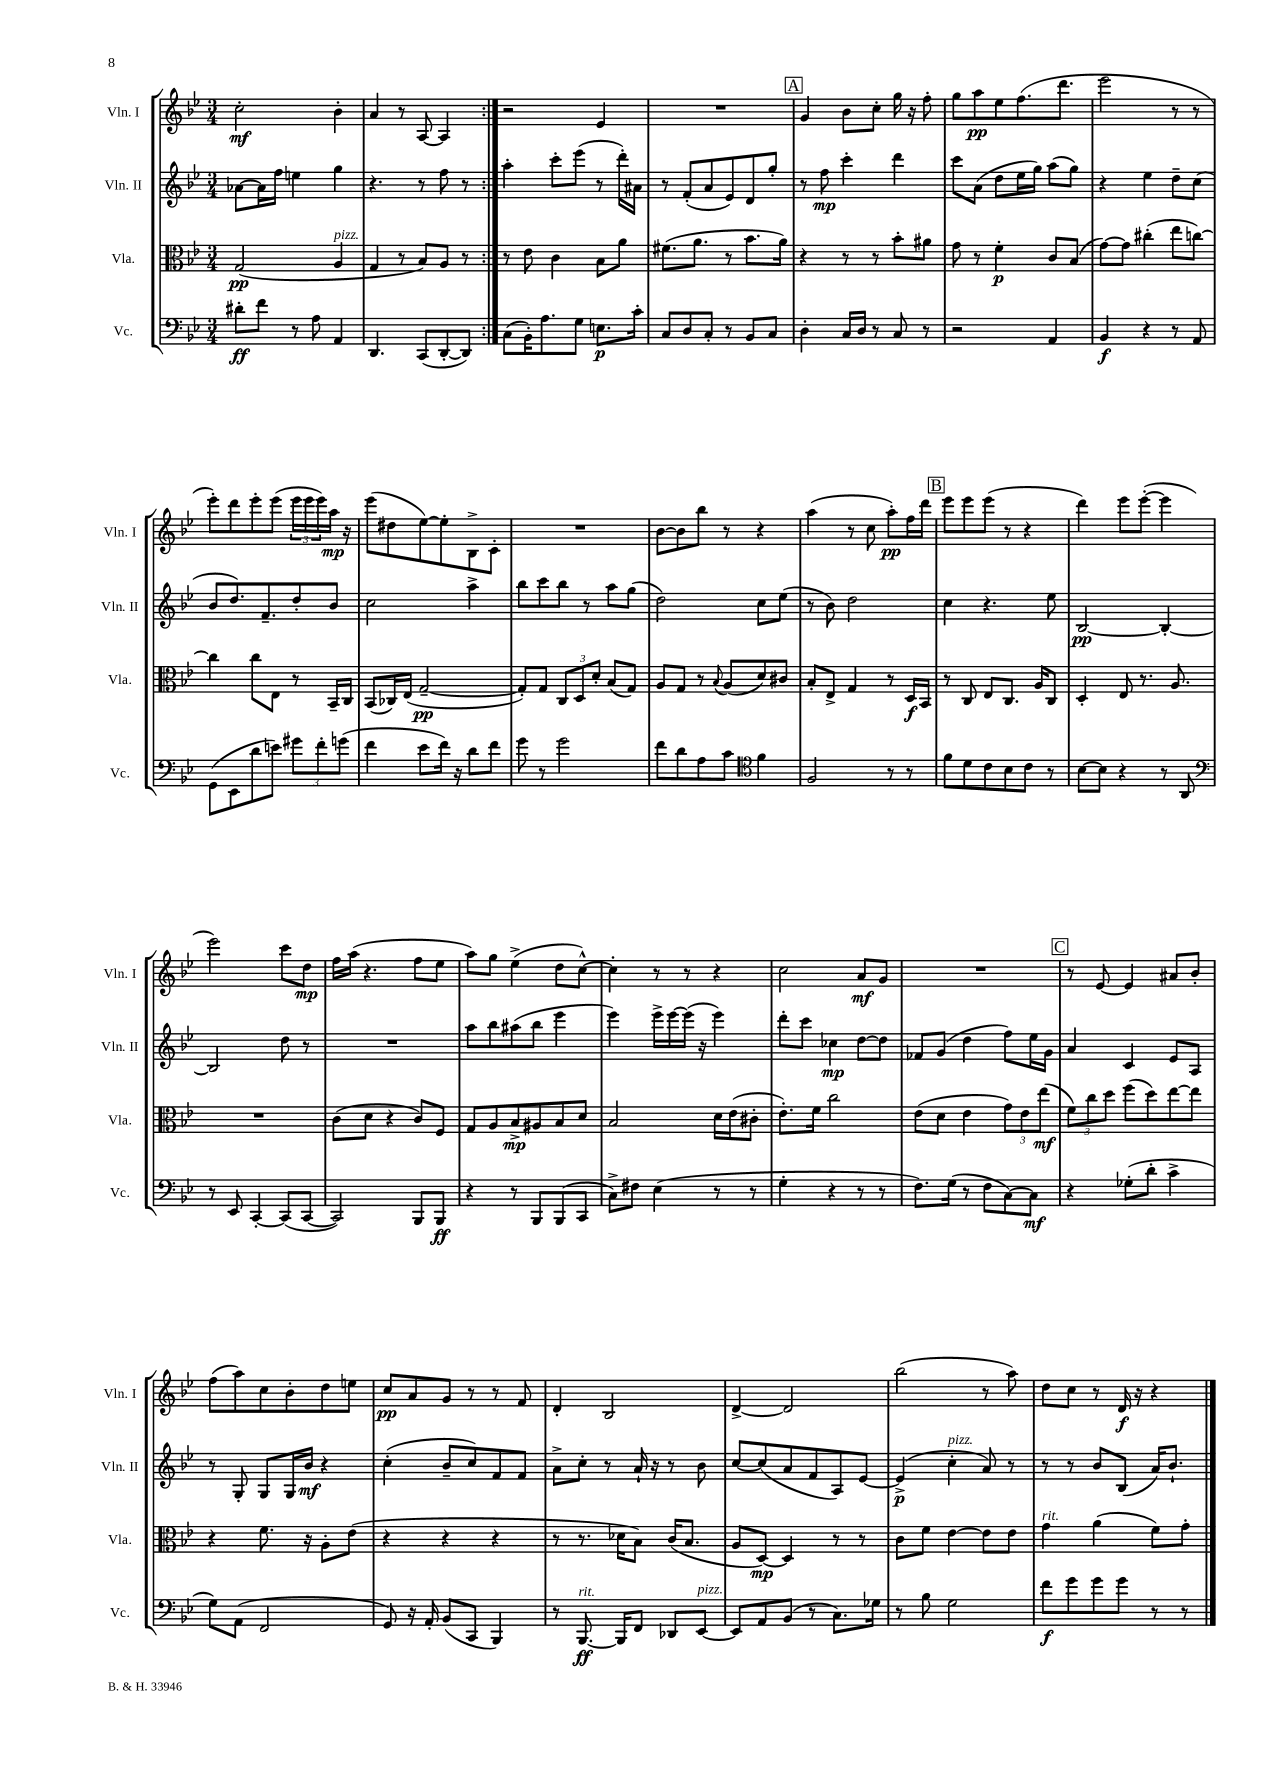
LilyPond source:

<<
\new StaffGroup <<
\new Staff = "s0" \with { instrumentName = "Vln. I" shortInstrumentName = "Vln. I" } {
    \clef treble \key bes \major \numericTimeSignature \time 3/4
    \repeat volta 2 { c''2-.\mf bes'4-. |
    a'4 r8 a8~ a4 | }
    r2 ees'4 |
    R2. |
    \mark \markup { \box "A" } g'4 bes'8 c''8-. g''16 r16 f''8-. |
    g''8 a''8\pp ees''8 f''8.( d'''8. |
    ees'''2 r8 r8 |
    ees'''8-.) d'''8 ees'''8-. ees'''8( \tuplet 3/2 { ees'''16 ees'''16 ees'''16) } a''16\mp r16 |
    ees'''8( dis''8 ees''8~) ees''8-. bes8-> c'8-. |
    R2. |
    bes'8~ bes'8 bes''8 r8 r4 |
    a''4( r8 c''8 a''8-.\pp) f''16 d'''16 |
    \mark \markup { \box "B" } ees'''8 ees'''8 ees'''8( r8 r4 |
    d'''4) ees'''8 ees'''8~-.( ees'''4 |
    ees'''2) c'''8 d''8\mp |
    f''16 a''16( r4. f''8 ees''8 |
    a''8) g''8 ees''4->( d''8 c''8~-^) |
    c''4-. r8 r8 r4 |
    c''2 a'8\mf g'8 |
    R2. |
    \mark \markup { \box "C" } r8 ees'8~ ees'4 ais'8 bes'8-. |
    f''8( a''8) c''8 bes'8-. d''8 e''8 |
    c''8\pp a'8 g'8 r8 r8 f'8 |
    d'4-. bes2 |
    d'4~-> d'2 |
    bes''2( r8 a''8) |
    d''8 c''8 r8 d'16\f r16 r4 \bar "|." |
}
\new Staff = "s1" \with { instrumentName = "Vln. II" shortInstrumentName = "Vln. II" } {
    \clef treble \key bes \major \numericTimeSignature \time 3/4
    \repeat volta 2 { aes'8~ aes'16 f''16 e''4 g''4 |
    r4. r8 f''8 r8 | }
    a''4-. c'''8-. ees'''8( r8 d'''16-.) ais'16 |
    r8 f'8-.( a'8 ees'8) d'8 g''8-. |
    \mark \markup { \box "A" } r8 f''8\mp c'''4-. d'''4 |
    c'''8 a'8( d''8 ees''16 g''16) a''8( g''8) |
    r4 ees''4 d''8-- c''8( |
    bes'8 d''8.) f'8.-- d''8-. bes'8 |
    c''2 a''4-> |
    bes''8 c'''8 bes''8 r8 a''8 g''8( |
    d''2) c''8 ees''8( |
    r8 bes'8) d''2 |
    \mark \markup { \box "B" } c''4 r4. ees''8 |
    bes2~\pp bes4~-. |
    bes2 d''8 r8 |
    R2. |
    a''8 bes''8 ais''8( bes''8 ees'''4 |
    ees'''4) ees'''16-> ees'''16~ ees'''16( r16 ees'''4) |
    d'''8-. c'''8 ces''4\mp d''8~ d''8 |
    fes'8 g'8( d''4 f''8) ees''16 g'16 |
    \mark \markup { \box "C" } a'4 c'4 ees'8 a8 |
    r8 g8-. g8 g16 bes'16\mf r4 |
    c''4-.( bes'8-- c''8) f'8 f'8 |
    a'8-> c''8-. r8 a'16-! r16 r8 bes'8 |
    c''8~ c''8( a'8 f'8 a8) ees'8~ |
    ees'4->\p( c''4-.^\markup { \italic "pizz." } a'8) r8 |
    r8 r8 bes'8 bes8( a'16) bes'8.-! \bar "|." |
}
\new Staff = "s2" \with { instrumentName = "Vla." shortInstrumentName = "Vla." } {
    \clef alto \key bes \major \numericTimeSignature \time 3/4
    \repeat volta 2 { g2\pp( a4^\markup { \italic "pizz." } |
    g4 r8 bes8) a8 r8 | }
    r8 ees'8 c'4 bes8 a'8 |
    fis'8.( a'8. r8 bes'8. a'16) |
    \mark \markup { \box "A" } r4 r8 r8 bes'8-. ais'8 |
    g'8 r8 f'4-.\p c'8 bes8( |
    g'8~) g'8 cis''4-.( ees''8 c''8~) |
    c''4 c''8 ees8 r8 bes,16-- c16 |
    bes,8( ces16) ees16( g2~--\pp |
    g8-.) g8 \tuplet 3/2 { c8 d8 d'8-. } bes8( g8) |
    a8 g8 r8 \appoggiatura { bes8 } a8( d'8) cis'8 |
    bes8-. ees8-> g4 r8 d16\f bes,16 |
    \mark \markup { \box "B" } r8 c8 ees8 c8. a16 c8 |
    d4-. ees8 r8. a8. |
    R2. |
    c'8( d'8 r4 c'8) f8 |
    g8 a8 bes8->\mp ais8 bes8 d'8 |
    bes2 d'16 ees'16( cis'8-. |
    ees'8.-.) f'16 c''2 |
    ees'8( d'8 ees'4 \tuplet 3/2 { g'8) ees'8 ees''8\mf( } |
    \mark \markup { \box "C" } \tuplet 3/2 { f'8) c''8 d''8 } f''8( d''8) ees''8~ ees''8 |
    r4 f'8. r16 a8-. ees'8( |
    r4 r4 r4 |
    r8 r8. des'16 bes8) c'16( bes8. |
    a8 d8~\mp) d4 r8 r8 |
    c'8 f'8 ees'4~ ees'8 ees'8 |
    g'4^\markup { \italic "rit." } a'4( f'8) g'8-. \bar "|." |
}
\new Staff = "s3" \with { instrumentName = "Vc." shortInstrumentName = "Vc." } {
    \clef bass \key bes \major \numericTimeSignature \time 3/4
    \repeat volta 2 { dis'8-.\ff f'8 r8 a8 a,4 |
    d,4. c,8( d,8~-. d,8) | }
    c8( bes,16-.) a8. g8 e8.\p c'16-. |
    c8 d8 c8-. r8 bes,8 c8 |
    \mark \markup { \box "A" } d4-. c16 d16 r8 c8 r8 |
    r2 a,4 |
    bes,4\f r4 r8 a,8 |
    g,8( ees,8 d'8 e'8) \tuplet 3/2 { gis'8 f'8-. g'8( } |
    f'4 ees'8 f'16) r16 d'8 f'8 |
    g'8 r8 g'2 |
    f'8 d'8 a8 c'8 \clef tenor f'4 |
    f2 r8 r8 |
    \mark \markup { \box "B" } f'8 d'8 c'8 bes8 c'8 r8 |
    bes8~ bes8 r4 r8 a,8 |
    \clef bass r8 ees,8 c,4~-. c,8( c,8~ |
    c,2) bes,,8 bes,,8\ff |
    r4 r8 bes,,8 bes,,8( c,8 |
    c8->) fis8 ees4( r8 r8 |
    g4-. r4 r8 r8 |
    f8.) g16( r8 f8 c8~) c8\mf |
    \mark \markup { \box "C" } r4 ges8-.( d'8-. c'4-> |
    g8) a,8( f,2 |
    g,8) r16 a,16-. bes,8( c,8 bes,,4) |
    r8 bes,,8.~\ff^\markup { \italic "rit." } bes,,16 f,8 des,8 ees,8~^\markup { \italic "pizz." } |
    ees,8 a,8 bes,8( r8 c8.) ges16 |
    r8 bes8 g2 |
    f'8\f g'8 g'8 g'8 r8 r8 \bar "|." |
}
>>
>>
\layout { \context { \Score \remove "Bar_number_engraver" } }
